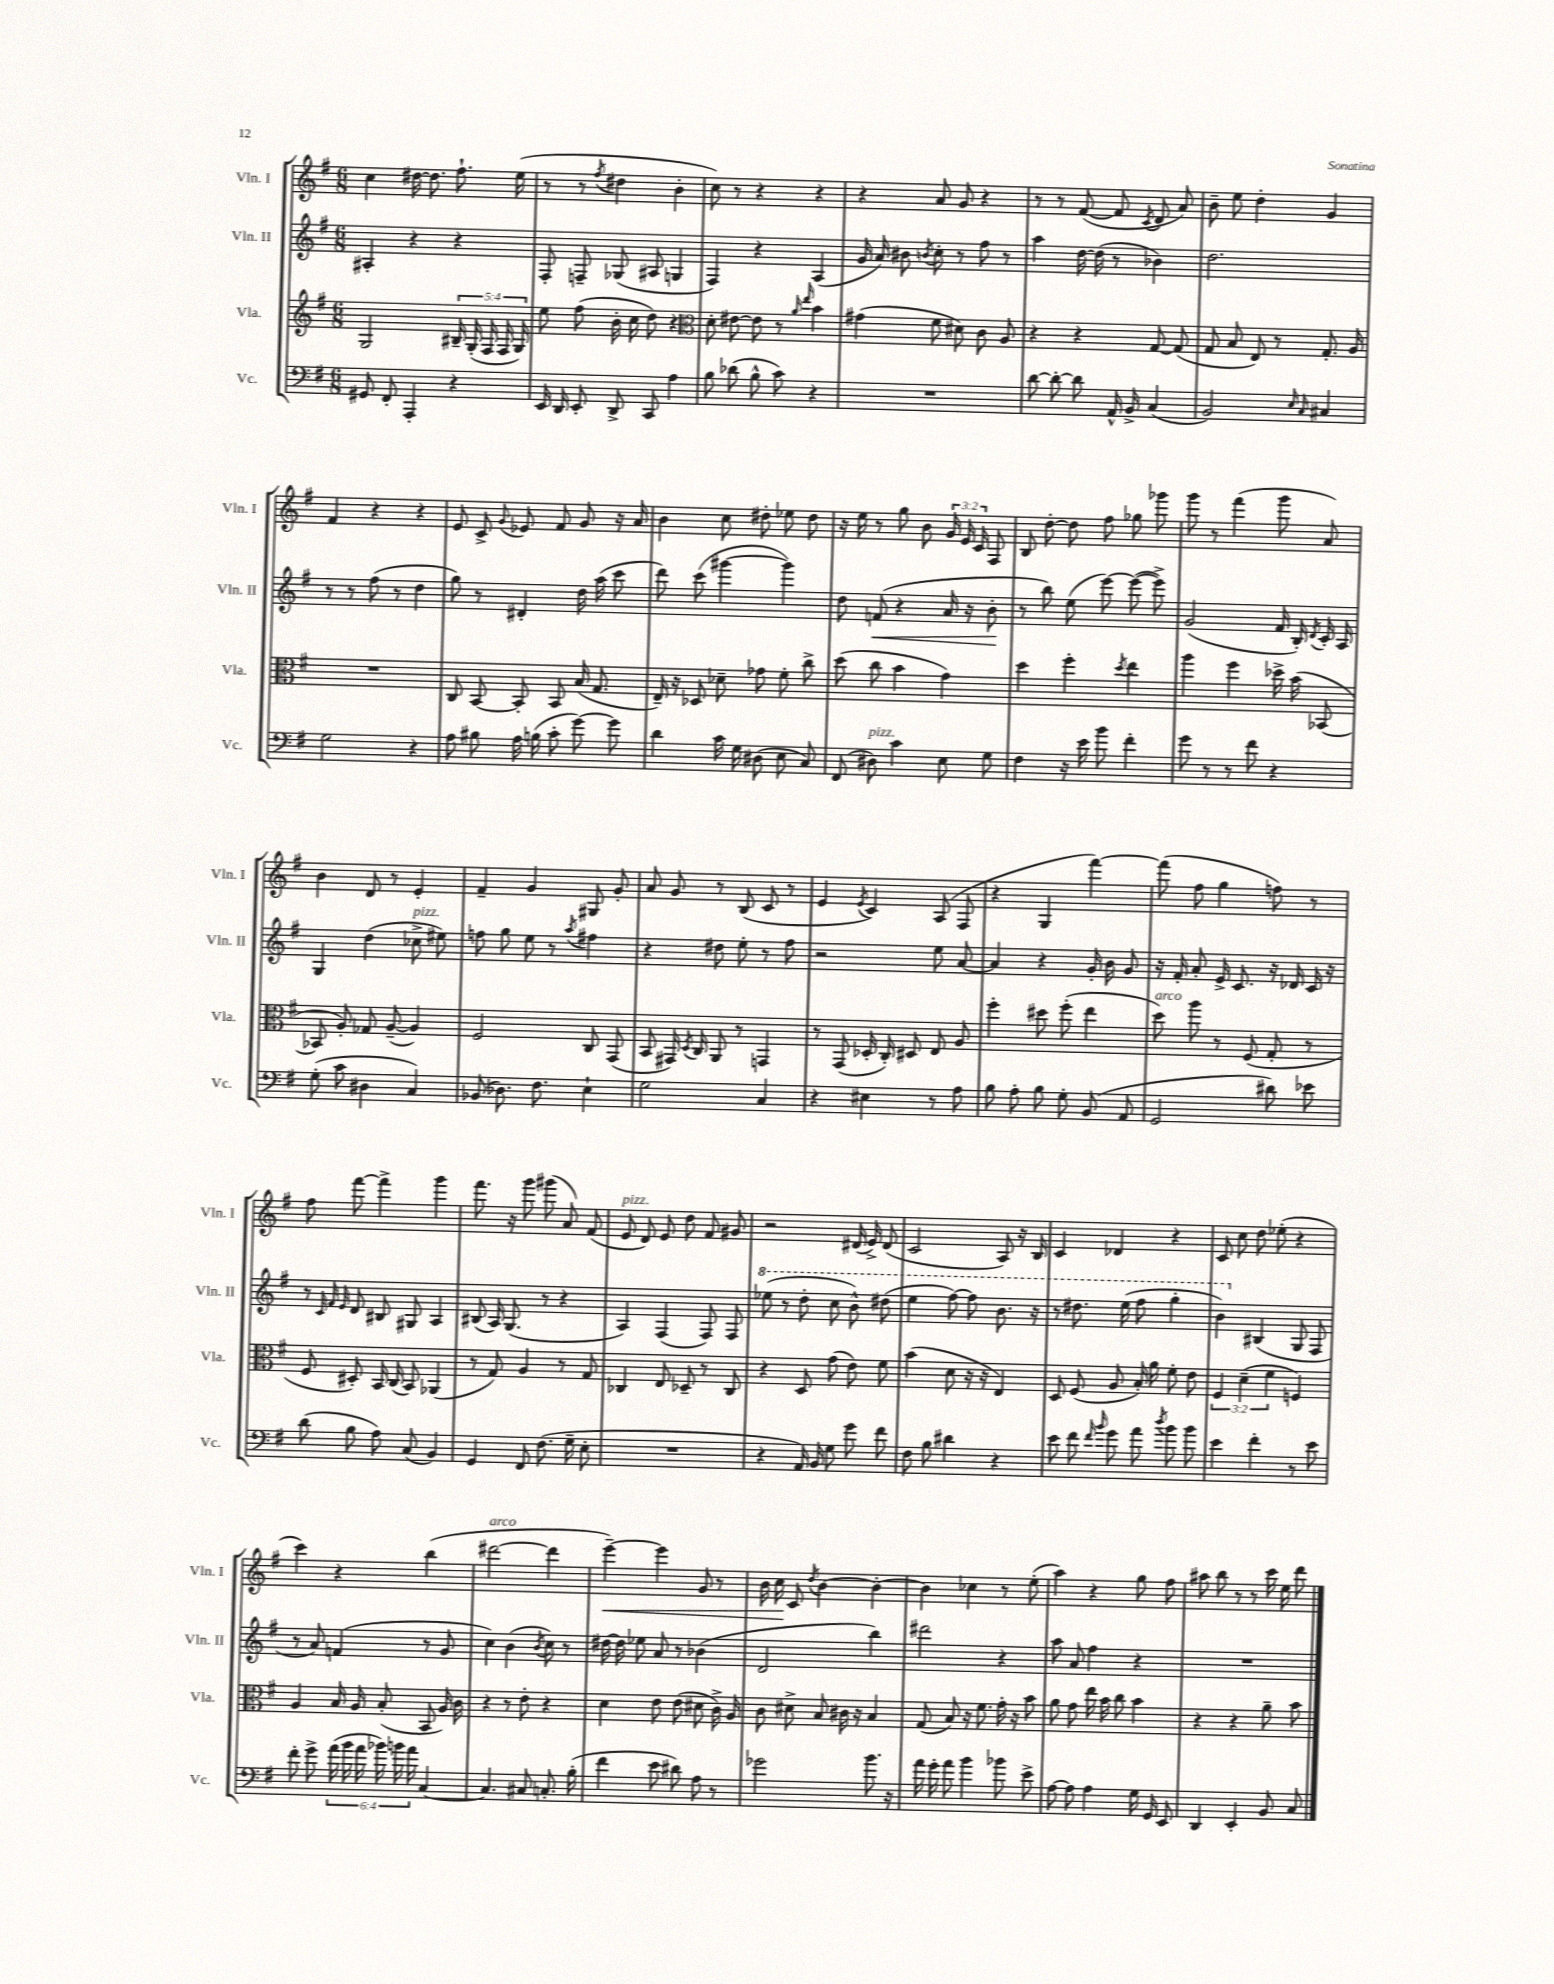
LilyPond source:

<<
\new StaffGroup <<
\new Staff = "s0" \with { instrumentName = "Vln. I" shortInstrumentName = "Vln. I" } {
    \clef treble \key g \major \numericTimeSignature \time 6/8 \override Staff.TupletNumber.text = #tuplet-number::calc-fraction-text
    \autoBeamOff c''4 dis''16~ dis''8. fis''8.-! e''16( |
    r8 r8 \acciaccatura { fis''8 } dis''4 b'4-. |
    c''8) r8 r4 r4 |
    r4 a'8 g'8 r4 |
    r8 r8 fis'8~( fis'8 \acciaccatura { c'8 } d'8 a'8) |
    b'8-- e''8 d''4-. g'4 |
    fis'4 r4 r4 |
    e'8 c'8-> \appoggiatura { g'8 } ees'8 fis'8 g'8 r16 a'16 |
    b'4 c''8 dis''8-. ees''8 dis''8 |
    r16 e''16 r8 g''8 b'8 \tuplet 3/2 { g'16 e'16 c'16 } fis8 |
    b8 d''8~-. d''8 fis''8 ges''8 ges'''8 |
    g'''8 r8 fis'''4( g'''8 a'8) |
    b'4 d'8 r8 e'4-. |
    fis'4-- g'4 gis8 g'8-. |
    a'8 g'8 r8 b8( c'8 r8 |
    e'4 \acciaccatura { e'8 } c'4) a8( fis8 |
    r4 g4 fis'''4~) |
    fis'''8( fis''8 g''4 f''8) r8 |
    fis''8 fis'''8~ fis'''4-> g'''4 |
    fis'''8. r16 g'''8 gis'''8( a'8) fis'8( |
    e'8^\markup { \italic "pizz." } d'8) e'8 d''8 fis'8 gis'8 |
    r2 dis'16( e'16->) dis'8( |
    c'2 a8) r16 b16 |
    c'4 des'4 r4 |
    c'8 c''8 d''8 ees''8-.( r4 |
    c'''4) r4 b''4( |
    dis'''2~^\markup { \italic "arco" } dis'''4 |
    e'''4~--\<) e'''4 g'8 r8 |
    b'16 c''16\! c'8 \acciaccatura { d''8 } b'4~ b'4~-. |
    b'4 ces''4 r8 e''8-.( |
    a''4) r4 g''8 fis''8 |
    ais''8 b''8 r8 r8 c'''16 e''16 d'''8 \bar "|." |
}
\new Staff = "s1" \with { instrumentName = "Vln. II" shortInstrumentName = "Vln. II" } {
    \clef treble \key g \major \numericTimeSignature \time 6/8
    \autoBeamOff ais4-. r4 r4 |
    fis8-. f8-- ges8( ais8 g4 |
    fis4) r4 a4( |
    g'16 a'16) bis'8 \acciaccatura { b'8 } c''8-. r8 fis''8 r8 |
    a''4 d''16~ d''16( r8 bes'4) |
    d''2. |
    r8 r8 fis''8( r8 d''4 |
    g''8) r8 dis'4-. d''16 a''16( c'''8 |
    d'''8) c'''8( gis'''4~ gis'''4) |
    d''8 f'8\<( r4 a'16 r16 b'8-.\! |
    r8 b''8) e''8( e'''8~) e'''8~( e'''8->) |
    g'2( fis'16 b16-.) \acciaccatura { d'8 } c'16-. a16 |
    g4 d''4( ces''8->^\markup { \italic "pizz." } eis''8) |
    f''8 g''8 e''8 r8 \acciaccatura { a''8 } fis''4 |
    r4 dis''8 e''8-. r8 fis''8 |
    r2 e''8 a'8~ |
    a'4 r4 g'16-. b'16 g'8 |
    r16 fis'16-. a'8-. e'16-> c'8. r16 des'16 c'16 r16 |
    r8 \grace { c'32 fis'32 e'32 } d'8 bis8 gis8 a4 |
    bis8( a16) g8.( r8 r4 |
    a4) fis4( fis8) fis8 |
    \ottava #1 ees'''8( r8 d'''8-. c'''8 b''8-^) dis'''8( |
    e'''4 fis'''8~) fis'''8 b''8. r16 |
    r8 dis'''8. e'''16( fis'''8 g'''4-. |
    b''4) \ottava #0 bis4( g8 fis8 |
    r8 a'8) f'4( r8 g'8 |
    c''4) b'4( \acciaccatura { b'8 } c''8) r8 |
    dis''16~ dis''16 ees''8 a'8 r8 bes'4( |
    d'2 b''4) |
    dis'''2 r4 |
    a''8 a'8 fis''4 r4 |
    R2. \bar "|." |
}
\new Staff = "s2" \with { instrumentName = "Vla." shortInstrumentName = "Vla." } {
    \clef treble \key g \major \numericTimeSignature \time 6/8 \override Staff.TupletNumber.text = #tuplet-number::calc-fraction-text
    \autoBeamOff g2 \tuplet 5/4 { bis16-- g16-.( fis16 fis16 g16) } |
    e''8 fis''8( b'16-. c''16 d''8) r4 |
    \clef alto d'8-. eis'8~ eis'8 r8 \grace { a'16 e''16 } b'4 |
    gis'4( fis'8 dis'8) c'8 a8 |
    r4 r4 g8~ g8( |
    g8 b8 e8) r8 g8.-. a16 |
    R2. |
    c8 b,8~ b,8-. b,8 b16( g8. |
    e16--) r16 des8 des'8-- ges'8 fis'8-. c''8-> |
    d''8( c''8 b'4 g'4) |
    d''4 fis''4-. \acciaccatura { d''8 } e''4 |
    a''4 fis''4 des''16-> b'16( bes,8~ |
    bes,8 a8-.) ges8 a8~--( a4) |
    fis2 c8 g,8( |
    b,8 gis,16) \acciaccatura { d8 } c16 a,8 r8 g,4 |
    r8 g,8( des16-. c16-.) dis8 e8 a8 |
    fis''4-. dis''8 fis''8-.( e''4 |
    d''8^\markup { \italic "arco" }) a''8 r8 fis8( g8-. r8 |
    fis8 dis8-.) b,16 c16( b,8) aes,4( |
    r8 g8) a4 r8 g8 |
    ces4 e8 des8-- r8 ces8 |
    r4 d8 g'8( e'8) fis'8 |
    b'4( d'8 r16 r16 e4) |
    d8 fis8( a8 b16-.) a'16 fis'8-. e'8 |
    \tuplet 3/2 { fis4 d'4--( fis'4 } f4) |
    a4 b16 a16 b8-.( b,8 a16) c'16 |
    r4 r8 e'8-. r4 |
    d'4 e'8 e'8( dis'8 c'16->) a16 |
    c'8 dis'8-> b8 cis'16 r16 b4 |
    g8( b8) r16 fis'8. g'16-. r16 b'8 |
    a'8 g'8 e''16 b'16 c''8 b'4 |
    r4 r4 a'8-- b'8 \bar "|." |
}
\new Staff = "s3" \with { instrumentName = "Vc." shortInstrumentName = "Vc." } {
    \clef bass \key g \major \numericTimeSignature \time 6/8 \override Staff.TupletNumber.text = #tuplet-number::calc-fraction-text
    \autoBeamOff gis,8 fis,8-. a,,4-. r4 |
    e,16 d,16 e,8-. d,8-> c,8 a4 |
    b8 des'8( b8-^ c'8) r4 |
    R2. |
    d'8~ d'8~-. d'8 a,16-^ b,16-> c4( |
    b,2) \grace { e16 c16 } cis4 |
    g2 r4 |
    a8 bis8 a16 b16( c'8-. g'8~) g'8 |
    d'4 c'16 g16 dis8( e8 c8) |
    fis,8( dis8^\markup { \italic "pizz." }) c'4 e8 g8 |
    fis4 r16 e'16 b'8 fis'4-. |
    g'8 r8 r8 fis'8 r4 |
    g8-.( c'8 dis4 c4) |
    bes,8( des8.) fis8. e4-! |
    g2 c4 |
    r4 eis4 r8 a8 |
    b8 a8-. b8 g8-. b,8( a,8 |
    g,2 dis'8) ees'8 |
    d'8( b8 a8) c8( b,4) |
    g,4 fis,8 fis8.( g16-- e8-. |
    R2. |
    r4 a,16) b,16 g8 g'8 fis'8 |
    fis8 b8 dis'4 r4 |
    e'8 fis'8 \grace { fis'16 b'16 } g'8 a'8 \acciaccatura { d''8 } b'8 b'8 |
    e'4 fis'4-. r8 e'8 |
    fis'8-. g'8-> \tuplet 6/4 { a'16( b'16 a'16 bes'16) b'16 a'16 } c4~ |
    c4. cis8 c8.-. b16-.( |
    fis'4 e'8 dis'8) a8 r8 |
    ges'2 b'8. r16 |
    a'16 g'16-. a'8 b'4 bes'8 e'8-> |
    a8~ a8 a4 g16 g,16 e,8 |
    d,4 e,4-. b,8 c8 \bar "|." |
}
>>
>>
\layout { \context { \Score \remove "Bar_number_engraver" } }
